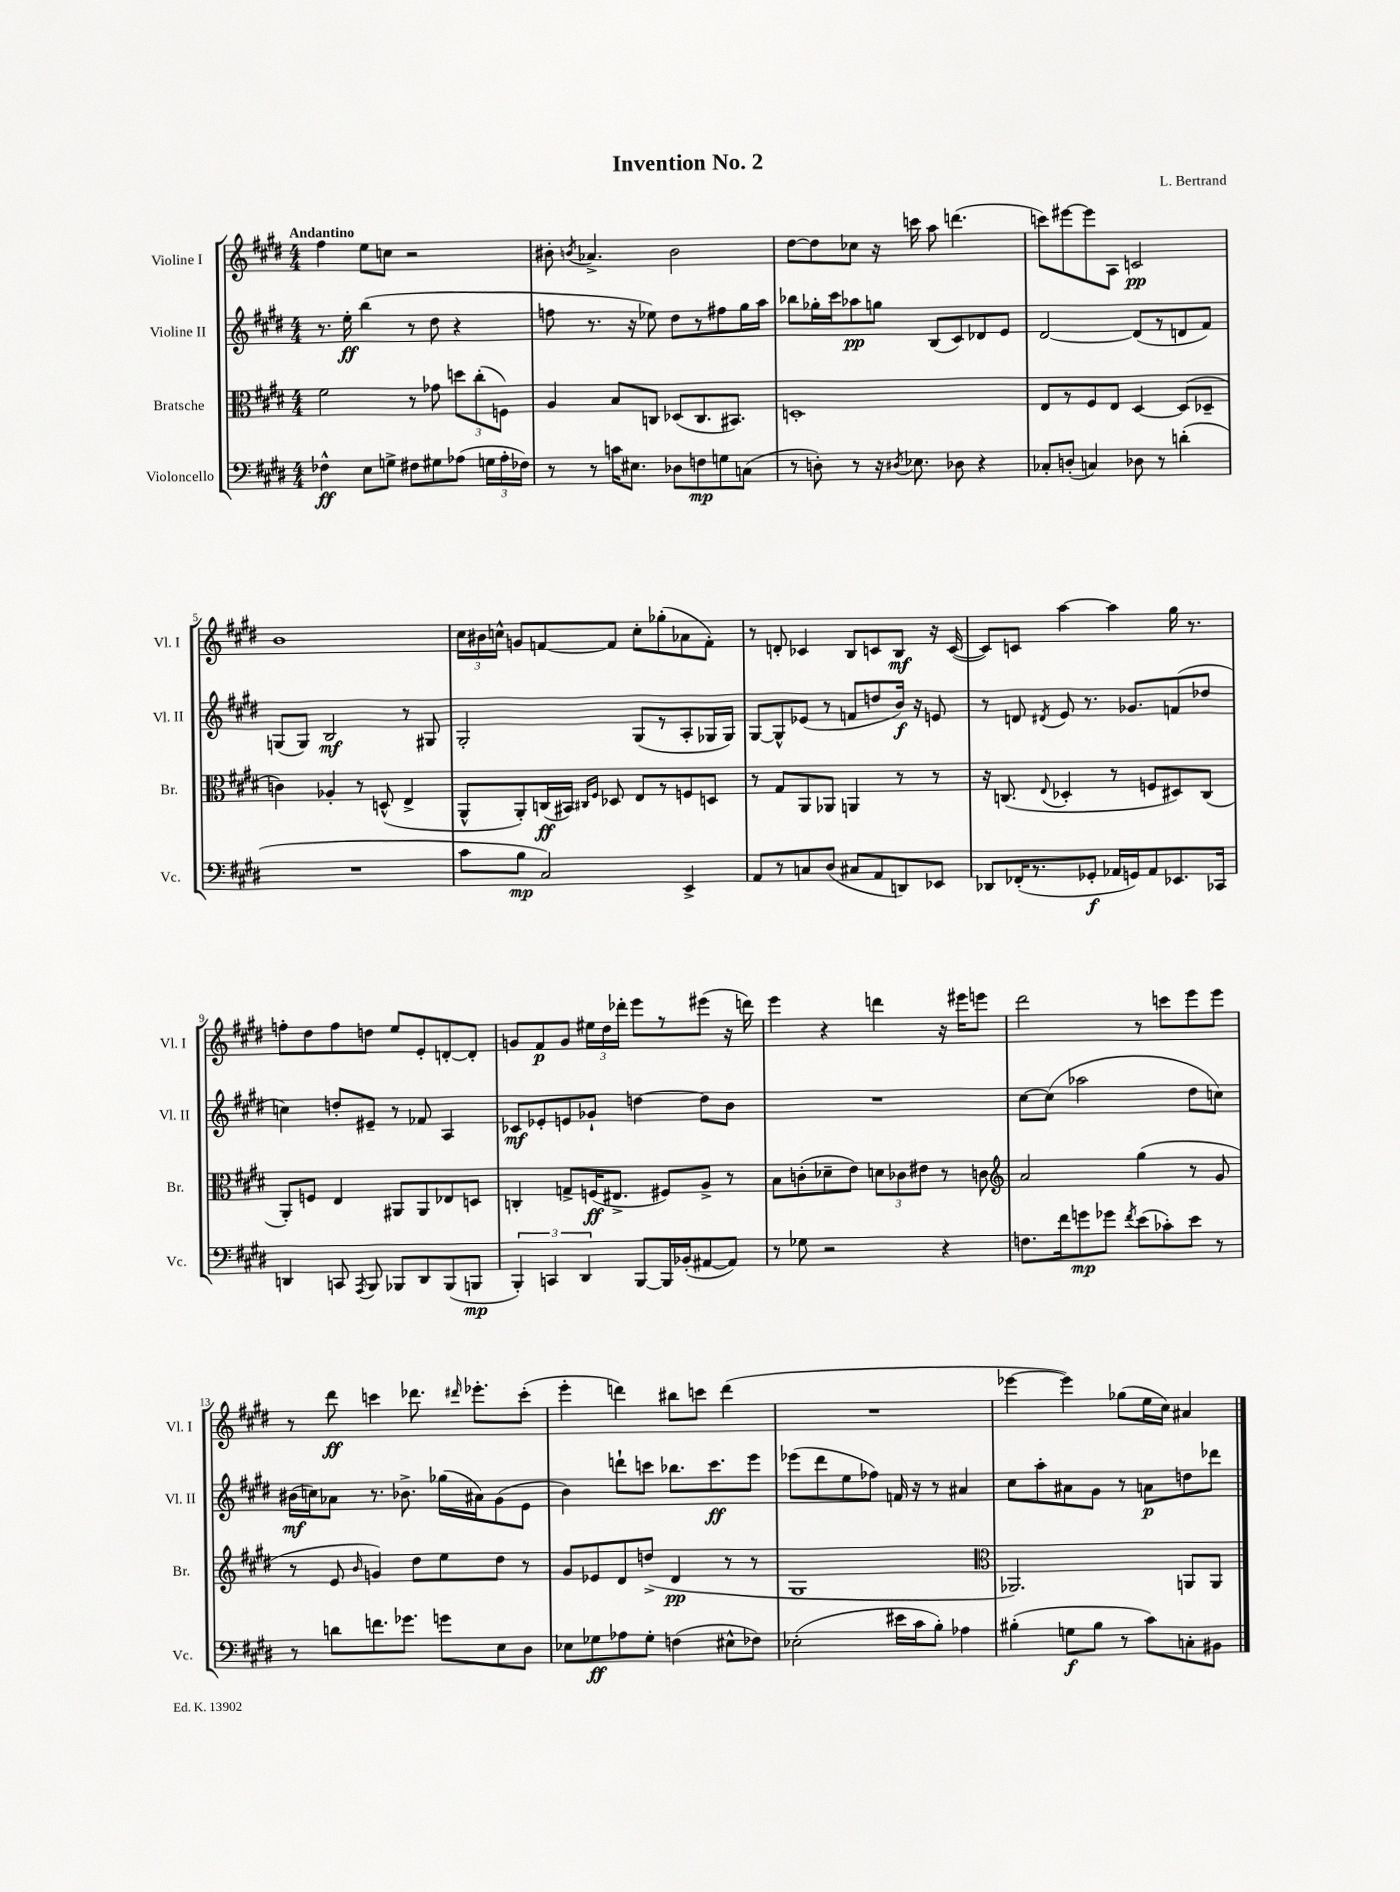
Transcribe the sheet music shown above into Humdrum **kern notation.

**kern	**dynam	**kern	**dynam	**kern	**dynam	**kern	**dynam
*part4	*part4	*part3	*part3	*part2	*part2	*part1	*part1
*staff4	*staff4	*staff3	*staff3	*staff2	*staff2	*staff1	*staff1
*I"Violoncello	*	*I"Bratsche	*	*I"Violine II	*	*I"Violine I	*
*I'Vc.	*	*I'Br.	*	*I'Vl. II	*	*I'Vl. I	*
*clefF4	*	*clefC3	*	*clefG2	*	*clefG2	*
*k[f#c#g#d#]	*	*k[f#c#g#d#]	*	*k[f#c#g#d#]	*	*k[f#c#g#d#]	*
*M4/4	*	*M4/4	*	*M4/4	*	*M4/4	*
=1	=1	=1	=1	=1	=1	=1	=1
!	!	!	!	!	!	!LO:TX:a:B:t=Andantino	!
4F-X^^\	ff	2f#\	.	8.r	.	4ff#\	.
.	.	.	.	16ee'\	ff	.	.
8E\L	.	.	.	(4bb\	.	8ee\L	.
8Gn^\J	.	.	.	.	.	8ccn\J	.
8F#X\L	.	8r	.	8r	.	2r	.
8G#X\	.	8g-X\	.	8dd#\	.	.	.
(8A-X\J	.	12ddn\L	.	4r	.	.	.
.	.	(12cc#'\	.	.	.	.	.
24Gn\LL	.	.	.	.	.	.	.
24A-'\	.	12Fn\J)	.	.	.	.	.
24F-X\JJ)	.	.	.	.	.	.	.
=2	=2	=2	=2	=2	=2	=2	=2
8r	.	4A/	.	8ffn\	.	8b#X'\	.
.	.	.	.	.	.	8qbn/	.
8r	.	.	.	8.r	.	4.a-X^/	.
16cn\KL	.	8B/L	.	.	.	.	.
8.E#X\J	.	.	.	16r	.	.	.
.	.	8Cn/J	.	8ee-X\)	.	.	.
8D-X\L	.	(8D-X/L	.	8dd#\L	.	2b\	.
8Fn\	mp	8.C/	.	8r	.	.	.
8Gn\	.	.	.	8ff#X\	.	.	.
.	.	8.BB#X/J)	.	.	.	.	.
(8Cn\J	.	.	.	16gg#\L	.	.	.
.	.	.	.	16aa\JJ	.	.	.
=3	=3	=3	=3	=3	=3	=3	=3
8r	.	1Dn'	.	8bb-X\L	.	[8dd#\L	.
8Dn'\)	.	.	.	16gg-X'\L	.	8dd#\]	.
.	.	.	.	16ccc#\J	.	.	.
8r	.	.	.	8aa-X\	pp	8cc-X\J	.
16r	.	.	.	8ggn\J	.	16r	.
8qD#X/	.	.	.	.	.	.	.
8.E-X\	.	.	.	.	.	16cccn\	.
.	.	.	.	(8B/L	.	8aa\	.
8D-X\	.	.	.	8c#/)	.	(4.dddn\	.
4r	.	.	.	8d-X/	.	.	.
.	.	.	.	8e/J	.	.	.
=4	=4	=4	=4	=4	=4	=4	=4
8C-X'/L	.	8E/L	.	[2d#/	.	8cccn\L)	.
(8Dn'/J	.	8r	.	.	.	[8eee#X\	.
4Cn/)	.	8F#/	.	.	.	8eee#\]	.
.	.	8E/J	.	.	.	8A\J	.
8D-X\	.	[4D#/	.	(8d#/L]	.	2cn/	pp
8r	.	.	.	8r	.	.	.
(4dn'\	.	(8D#/L]	.	8dn/	.	.	.
.	.	8D-X~/J	.	8f#/J)	.	.	.
!!LO:LB:g=z
=5	=5	=5	=5	=5	=5	=5	=5
1r	.	4cn\)	.	(8Gn/L	.	1b	.
.	.	.	.	8G/J)	.	.	.
.	.	4A-X'/	.	2B/	mf	.	.
.	.	8r	.	.	.	.	.
.	.	(8Dn^^/	.	.	.	.	.
.	.	4E^/	.	8r	.	.	.
.	.	.	.	8G#X/	.	.	.
=6	=6	=6	=6	=6	=6	=6	=6
8c#\L	.	8AA^^/L	.	2G#'/	.	24cc#\LL	.
.	.	.	.	.	.	24b#X\	.
.	.	.	.	.	.	24ccn^^\JJ	.
8B\J	mp	8AA'/)	.	.	.	8gn/L	.
2C#/)	.	(16Cn/L	ff	.	.	[8fn/	.
.	.	16BB#X/JJ)	.	.	.	.	.
.	.	16qqC#X/LL	.	.	.	.	.
.	.	16qqF#/JJ	.	.	.	.	.
.	.	8D-X/	.	.	.	8f/J]	.
.	.	8E/L	.	(8G#/L	.	8cc'\L	.
.	.	8r	.	8r	.	(8gg-X'\	.
4EE^/	.	8Fn/	.	8A'/	.	8a-X\	.
.	.	8Dn/J	.	16G-X/L	.	8f'\J)	.
.	.	.	.	16G-/JJ)	.	.	.
=7	=7	=7	=7	=7	=7	=7	=7
8AA/L	.	8r	.	[8G#/L	.	8r	.
8r	.	8G#/L	.	8G#^^/]	.	8dn'/	.
8Cn/	.	8AA/	.	(8e-X/J	.	4c-X/	.
(8D#/J	.	8AA-X/J	.	8r	.	.	.
8C#X/L	.	4AAn/	.	8fn/L	.	8B/L	.
8AA/	.	.	.	8ddn/	.	8cn/	.
8DDn/)	.	8r	.	16b/Jk)	f	8B/J	mf
.	.	.	.	16r	.	.	.
8EE-X/J	.	8r	.	8en/	.	16r	.
.	.	.	.	.	.	([16c/	.
=8	=8	=8	=8	=8	=8	=8	=8
8DD-X/L	.	16r	.	8r	.	8c/L])	.
.	.	(8.Cn/	.	.	.	.	.
(16FF-X'/K	.	.	.	8dn/	.	8cn/J	.
8.r	.	.	.	.	.	.	.
.	.	8qqE/	.	8qd#X/	.	.	.
.	.	4D-X'/	.	8e/	.	[4aa\	.
8GG-X'/J	f	.	.	8.r	.	.	.
16AA-X/LL	.	8r	.	.	.	4aa\]	.
16GGn/J)	.	.	.	8.g-X/L	.	.	.
8AA-/	.	8Fn/L	.	.	.	.	.
8.EE-X/	.	8D#X/)	.	(8fn/	.	16gg#\	.
.	.	.	.	.	.	8.r	.
.	.	(8C/J	.	8dd-X/J	.	.	.
16CC-X/Jk	.	.	.	.	.	.	.
!!LO:LB:g=z
=9	=9	=9	=9	=9	=9	=9	=9
4DDn/	.	8AA'/L)	.	4ccn\)	.	8ffn'\L	.
.	.	8Fn/J	.	.	.	8dd#\	.
8CCn/	.	4E/	.	8ddn'/L	.	8ff\	.
8qAAA/	.	.	.	.	.	.	.
8BBB/	.	.	.	8e#X~/J	.	8ddn\J	.
8BBB-X/L	.	8AA#X/L	.	8r	.	8ee/L	.
8DD/	.	8AA#/	.	8f-X/	.	8e'/	.
(8BBB-/	.	8E-X/	.	4A/	.	[8dn'/	.
8BBBn/J	mp	8Dn/J	.	.	.	8d'/J]	.
=10	=10	=10	=10	=10	=10	=10	=10
6BBB'/)	.	4Cn'/	.	8c-X/L	mf	8gn/L	.
.	.	.	.	8e-X'/	.	8f#/	p
6CCn/	.	.	.	.	.	.	.
.	.	8Gn^/L	.	8en/	.	8g/J	.
6DD#/	.	.	.	.	.	.	.
.	.	(16Fn/K	ff	8g-X`/J	.	24ee#X\LL	.
.	.	.	.	.	.	24dd#\	.
.	.	8.E#X^/J	.	.	.	.	.
.	.	.	.	.	.	24ddd-X'\JJ	.
[8BBB/L	.	.	.	[4ddn\	.	8eee\L	.
16BBB/L]	.	8F#X/L)	.	.	.	8r	.
(16BB-X'/J	.	.	.	.	.	.	.
[8AA#X/	.	8A^/J	.	8dd\L]	.	(8eee#X\J	.
8AA#/J])	.	8r	.	8b\J	.	16r	.
.	.	.	.	.	.	16dddn\)	.
=11	=11	=11	=11	=11	=11	=11	=11
8r	.	8B\L	.	1r	.	4eee\	.
8G-X\	.	(8cn'\	.	.	.	.	.
2r	.	8d-X~\	.	.	.	4r	.
.	.	8e\J)	.	.	.	.	.
.	.	12dn\L	.	.	.	4dddn\	.
.	.	12c-X\	.	.	.	.	.
.	.	12e#X\J	.	.	.	.	.
4r	.	8r	.	.	.	16r	.
.	.	.	.	.	.	16eee#X\KL	.
.	.	8cn\	.	.	.	8eeen\J	.
=12	=12	=12	=12	=12	=12	=12	=12
*	*	*clefG2	*	*	*	*	*
8.Fn\L	.	2a/	.	[8cc#\L	.	2ddd#\	.
.	.	.	.	(8cc#\J]	.	.	.
16f#\k	.	.	.	.	.	.	.
8gn\	mp	.	.	2aa-X\	.	.	.
8g-X\J	.	.	.	.	.	.	.
8qf#/	.	.	.	.	.	.	.
(8e\L	.	(4gg#\	.	.	.	8r	.
8c-X'\)	.	.	.	.	.	8cccn\L	.
8e\J	.	8r	.	8dd#\L	.	8eee\	.
8r	.	8g#/	.	8ccn\J)	.	8eee\J	.
!!LO:LB:g=z
=13	=13	=13	=13	=13	=13	=13	=13
8r	.	8r	.	(16b#X\LL	mf	8r	.
.	.	.	.	16ccn\J)	.	.	.
8dn\L	.	8e/	.	8a-X\J	.	8ddd#\	ff
.	.	16qqb/	.	.	.	.	.
8.fn\	.	4gn/)	.	8.r	.	4cccn\	.
8.g-X\J	.	.	.	8.b-X^\	.	.	.
.	.	8dd#\L	.	.	.	8.ddd-X\	.
8gn\L	.	8ee\	.	(16gg-X\LL	.	.	.
.	.	.	.	.	.	16qqddd#X/	.
.	.	.	.	16a#X\J)	.	8.eee-X'\L	.
8E\	.	8dd#\J	.	(8g#\	.	.	.
8D#\J	.	8r	.	8e\J	.	(8ccc'\J	.
=14	=14	=14	=14	=14	=14	=14	=14
8E-X\L	.	8g#/L	.	4b\)	.	4eee'\	.
8G-X\	ff	8e-X/	.	.	.	.	.
8A-X\	.	8d#/	.	8dddn`\L	.	4dddn\)	.
8G-'\J	.	(8ddn^/J	.	8cccn\J	.	.	.
(4Fn\	.	4d#/	pp	8.bb-X\L	.	8bb#X\L	.
.	.	.	.	.	.	8cccn\J	.
.	.	.	.	8.ccc\	ff	.	.
8E#X^^\L	.	8r	.	.	.	(4ddd\	.
8F-X\J)	.	8r	.	8eee\J	.	.	.
=15	=15	=15	=15	=15	=15	=15	=15
(2E-X'\	.	1G#	.	(8eee-X\L	.	1r	.
.	.	.	.	8ddd#\	.	.	.
.	.	.	.	8ee\	.	.	.
.	.	.	.	8ff-X\J)	.	.	.
16e#X\LL	.	.	.	16fn/	.	.	.
16c#\J	.	.	.	16r	.	.	.
8B'\J)	.	.	.	8r	.	.	.
4A-X\	.	.	.	4a#X/	.	.	.
=16	=16	=16	=16	=16	=16	=16	=16
*	*	*clefC3	*	*	*	*	*
(4B#X'\	.	2.AA-X/)	.	8cc#\L	.	[4eee-X\	.
.	.	.	.	8aa'\	.	.	.
8Gn\L	f	.	.	8a#X\	.	4eee-\])	.
8B#\J	.	.	.	8g#\J	.	.	.
8r	.	.	.	8r	.	(8gg-X\L	.
8c#\L)	.	.	.	8an\L	p	16ee\L	.
.	.	.	.	.	.	16cc#\JJ)	.
8Cn'\	.	8AAn/L	.	8ddn\	.	4a#X/	.
8BB#X\J	.	8AA/J	.	8ddd-X\J	.	.	.
==	==	==	==	==	==	==	==
*-	*-	*-	*-	*-	*-	*-	*-
